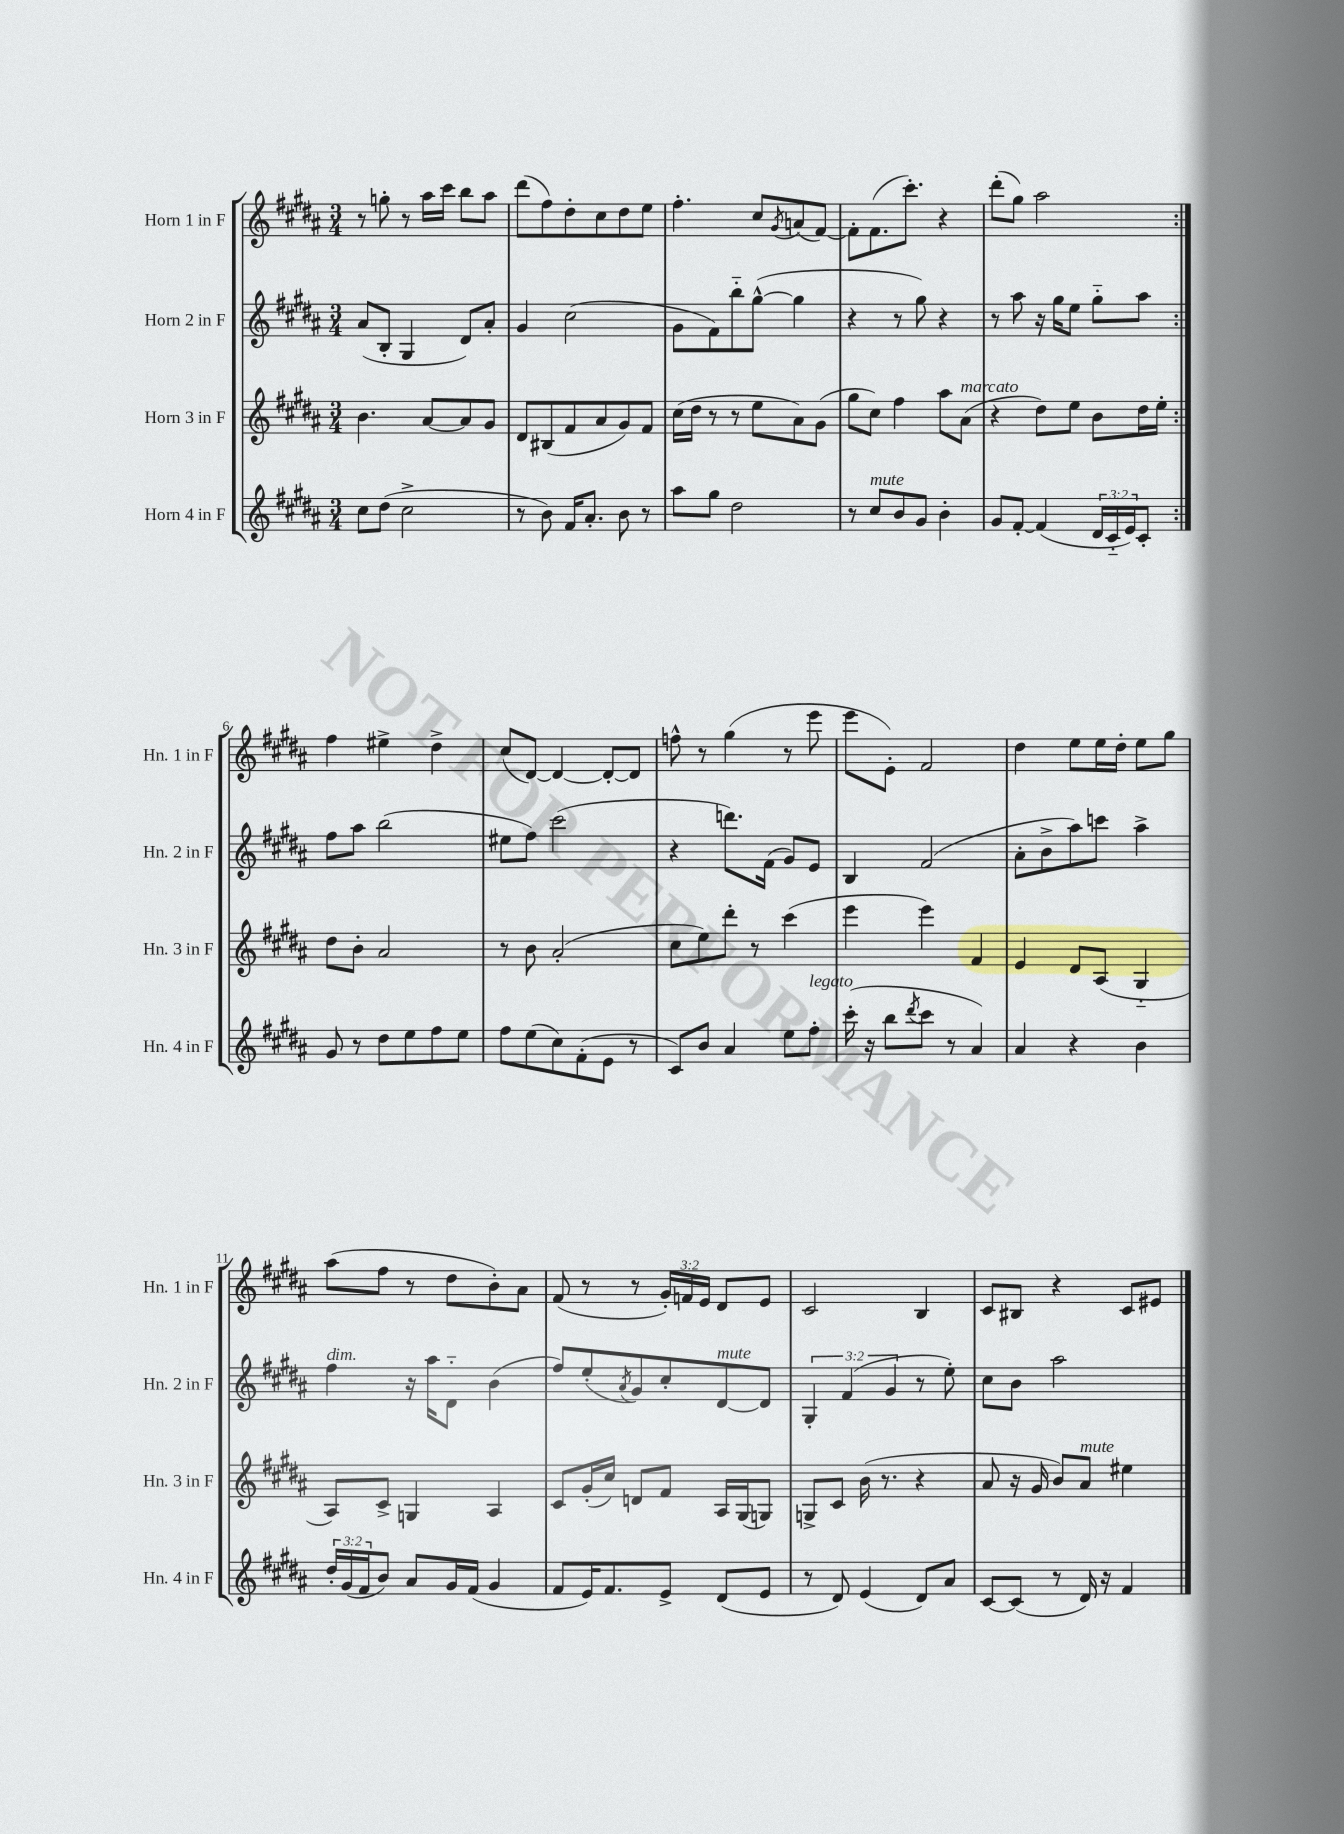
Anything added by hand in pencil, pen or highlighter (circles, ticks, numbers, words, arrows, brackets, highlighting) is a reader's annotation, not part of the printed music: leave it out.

**kern	**kern	**kern	**kern
*staff4	*staff3	*staff2	*staff1
*clefG2	*clefG2	*clefG2	*clefG2
*k[f#c#g#d#a#]	*k[f#c#g#d#a#]	*k[f#c#g#d#a#]	*k[f#c#g#d#a#]
*M3/4	*M3/4	*M3/4	*M3/4
8cc#	4.b	(8a#	8r
(8dd#	.	8B'	8gg'
2cc#^	.	4G#	8r
.	[8a#	.	16aa#
.	.	.	16ccc#
.	8a#]	8d#)	8bb
.	8g#	8a#'	8aa#
=	=	=	=
8r	8d#	4g#	(8ddd#
8b)	(8B#	.	8ff#)
16f#	8f#	(2cc#	8dd#'
8.a#'	.	.	.
.	8a#	.	8cc#
8b	8g#)	.	8dd#
8r	8f#	.	8ee
=	=	=	=
8aa#	(16cc#	8g#	4.ff#'
.	16dd#	.	.
8gg#	8r	8f#)	.
2dd#	8r	8bb'~	.
.	8ee	([8gg#^^	8cc#
.	.	.	8qg#
.	8a#)	4gg#]	(8a
.	(8g#	.	[8f#)
=	=	=	=
8r	8gg#	4r	8f#']
8cc#	8cc#)	.	(8.f#
8b	4ff#	8r	.
.	.	.	8.ccc#')
8g#	.	8gg#)	.
4b'	8aa#	4r	4r
.	(8a#	.	.
=	=	=	=
8g#	4r	8r	(8ddd#'
[8f#'	.	8aa#	8gg#)
(4f#]	8dd#)	16r	2aa#
.	.	16gg#	.
.	8ee	8ee	.
24d#	8b	8gg#'~	.
24c#'~	.	.	.
24e)	.	.	.
8c#'	16dd#	8aa#	.
.	16ee'	.	.
=:|!	=:|!	=:|!	=:|!
8g#	8dd#	8ff#	4ff#
8r	8b'	8aa#	.
8dd#	2a#	(2bb	4ee#^
8ee	.	.	.
8ff#	.	.	4dd#^
8ee	.	.	.
=	=	=	=
8ff#	8r	8ee#	(8cc#
(8ee	8b	8ff#)	[8d#)
8cc#)	(2a#'	(2ccc#	4d#_
(8f#'	.	.	.
8e	.	.	8d#'_
8r	.	.	8d#]
=	=	=	=
8c#)	8cc#	4r	8ff^^
8b	8ee)	.	8r
4a#	8ddd#'	8.ddd)	(4gg#
.	8r	.	.
.	.	(16f#	.
8ee	(4ccc#	8g#)	8r
8ff#'	.	8e	8eee
=	=	=	=
(16ccc#'	4eee	4B	8eee
16r	.	.	.
8bb	.	.	8e')
8qddd#	.	.	.
8ccc#	4eee)	(2f#	2f#
8r	.	.	.
4a#)	4f#	.	.
=	=	=	=
4a#	4e	8a#'	4dd#
.	.	8b^	.
4r	8d#	8aa#)	8ee
.	(8A#	8ccc	16ee
.	.	.	16dd#'
4b	4G#'~	4aa#^	8ee
.	.	.	8gg#
=	=	=	=
24dd#'	8A#)	4ff#	(8aa#
(24g#	.	.	.
24f#	.	.	.
8b)	8c#^	.	8ff#
8a#	4G	16r	8r
.	.	16aa#	.
16g#	.	8d#'~	8dd#
(16f#	.	.	.
4g#	4A#	(4b	8b')
.	.	.	8a#
=	=	=	=
8f#	8c#	8ff#)	(8f#
16e)	(16g#'	(8ee'	8r
8.f#	16cc#)	.	.
.	.	8qa#	.
.	8d	8g#)	8r
8e^	8f#	8cc#'	24g#')
.	.	.	24f
.	.	.	24e
(8d#	16A#	[8d#	8d#
.	(16G#	.	.
8e	8G)	8d#]	8e
=	=	=	=
8r	8G^	6G#'	2c#
8d#)	8c#	.	.
.	.	(6f#	.
(4e	(16b	.	.
.	8.r	.	.
.	.	6g#	.
8d#)	4r	8r	4B
8a#	.	8ee')	.
=	=	=	=
[8c#	8a#	8cc#	8c#
(8c#]	16r	8b	8B#
.	16g#	.	.
8r	8b)	2aa#	4r
16d#)	8a#	.	.
16r	.	.	.
4f#	4ee#	.	8c#
.	.	.	8e#
==	==	==	==
*-	*-	*-	*-
